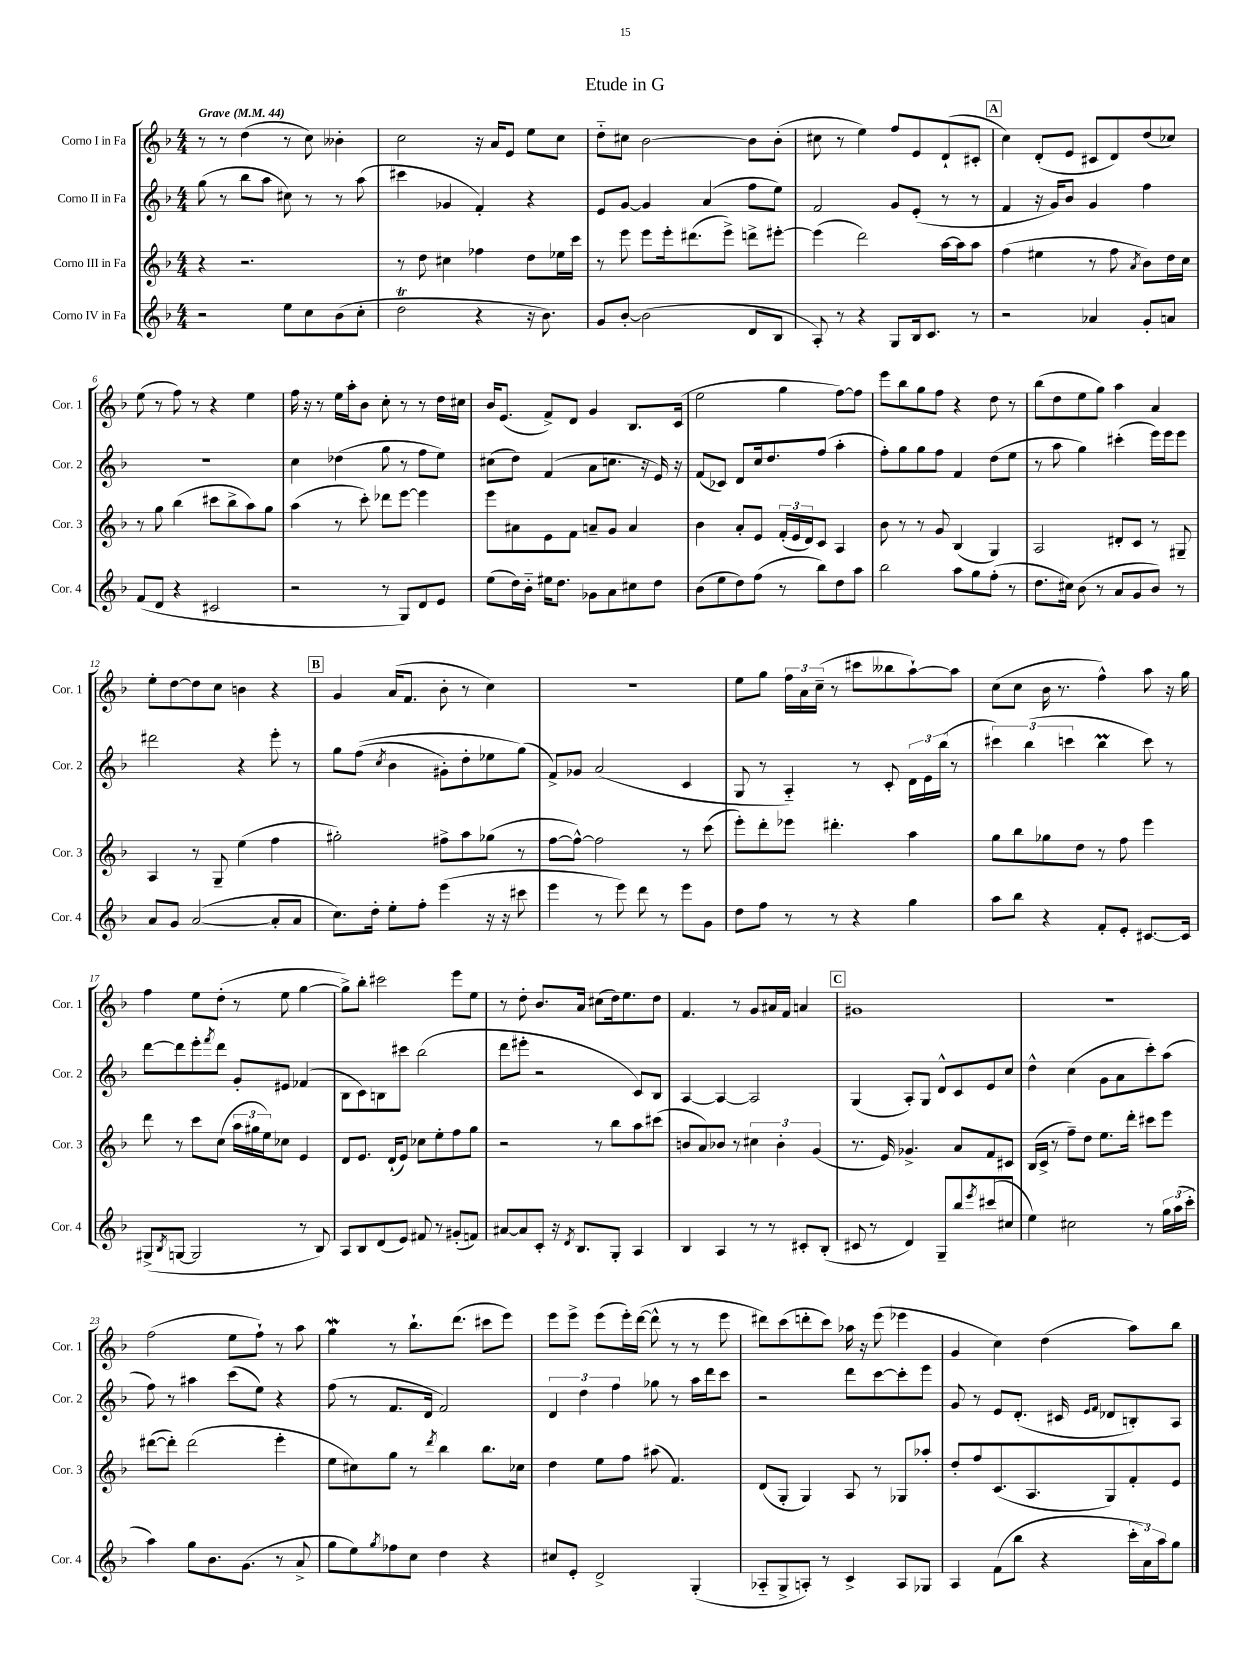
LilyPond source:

\header { title = "Etude in G" }
<<
\new StaffGroup <<
\new Staff = "s0" \with { instrumentName = "Corno I in Fa" shortInstrumentName = "Cor. 1" } {
    \clef treble \key f \major \numericTimeSignature \time 4/4 \tempo "Grave" 4 = 44
    r8 r8 d''4( r8 c''8) beses'4-. |
    c''2 r16 a'16 e'8 e''8 c''8 |
    d''8-_ cis''8 bes'2~ bes'8 bes'8-.( |
    cis''8 r8 e''4) f''8 e'8 d'8-!( cis'8-. |
    \mark \markup { \box "A" } c''4) d'8-.( e'8 cis'8 d'8) d''8( ces''8) |
    e''8( r8 f''8) r8 r4 e''4 |
    f''16 r16 r8 e''16 a''16-. bes'8 c''8-. r8 r8 d''16 cis''16 |
    bes'16 e'8.( f'8->) d'8 g'4 bes8. c'16( |
    e''2 g''4 f''8~) f''8 |
    e'''8 bes''8 g''8 f''8 r4 d''8 r8 |
    bes''8( d''8 e''8 g''8) a''4 a'4 |
    e''8-. d''8~ d''8 c''8 b'4 r4 |
    \mark \markup { \box "B" } g'4 a'16( f'8. bes'8-. r8 c''4) |
    r1 |
    e''8 g''8 \tuplet 3/2 { f''16 a'16 c''16--( } r8 cis'''8 beses''8 a''8~-!) a''8 |
    c''8( c''8 bes'16 r8. f''4-^) a''8 r16 g''16 |
    f''4 e''8 d''8-.( r8 e''8 g''4~ |
    g''8->) bes''8-. cis'''2 e'''8 e''8 |
    r8 d''8-. bes'8. a'16 cis''8( d''16) e''8. d''8 |
    f'4. r8 g'8 ais'16 f'16 a'4 |
    \mark \markup { \box "C" } gis'1 |
    r1 |
    f''2( e''8 f''8-!) r8 a''8 |
    g''4\mordent r8 bes''8.-! d'''8.( cis'''8 e'''8) |
    e'''8 e'''8-> e'''8( e'''16-.) d'''16~( d'''8-^ r8 r8 e'''8 |
    dis'''8) c'''8( d'''8-. c'''8) aes''16 r16 e'''8( ees'''4 |
    g'4 c''4) d''4( a''8) bes''8 \bar "|." |
}
\new Staff = "s1" \with { instrumentName = "Corno II in Fa" shortInstrumentName = "Cor. 2" } {
    \clef treble \key f \major \numericTimeSignature \time 4/4
    g''8( r8 bes''8 a''8 cis''8) r8 r8 a''8( |
    cis'''4 ges'4 f'4-.) r4 |
    e'8 g'8~ g'4 a'4( f''8 e''8) |
    f'2 g'8 e'8-.( r8 r8 |
    \mark \markup { \box "A" } f'4 r16 g'16) bes'8 g'4 f''4 |
    R1 |
    c''4 des''4( g''8 r8 f''8 e''8) |
    cis''8( d''8) f'4( a'8 c''8. r16 e'16) r16 |
    f'8( ces'8) d'8 c''16 d''8. f''8( a''4-. |
    f''8-.) g''8 g''8 f''8 f'4 d''8( e''8 |
    r8 a''8 g''4) cis'''4-.( e'''16) e'''16 e'''8 |
    dis'''2 r4 e'''8-. r8 |
    \mark \markup { \box "B" } g''8 f''8(\( \acciaccatura { c''8 } bes'4 gis'8-.) d''8-. ees''8 g''8(\) |
    f'8->) ges'8 a'2( c'4 |
    g8 r8 a4-_) r8 c'8-. \tuplet 3/2 { d'16 e'16 bes''16( } r8 |
    \tuplet 3/2 { cis'''4) bes''4( c'''4 } bes''4\prall c'''8) r8 |
    d'''8~ d'''8 e'''8-. \acciaccatura { f'''8 } d'''8 g'8-. eis'8 fes'4( |
    bes8 c'8) b8 cis'''8 bes''2( |
    d'''8 eis'''8-. r2 c'8) bes8 |
    a4~ a4~ a2 |
    \mark \markup { \box "C" } g4( a8-.) g8 d'8-^ c'8 e'8 c''8 |
    d''4-^ c''4( g'8 a'8 c'''8-.) a''8( |
    f''8) r8 ais''4 c'''8( e''8) r4 |
    f''8( r8 f'8. d'16 f'2) |
    \tuplet 3/2 { d'4 d''4 f''4 } ges''8 r8 a''16 d'''16 c'''8 |
    r2 d'''8 c'''8~ c'''8-. e'''8 |
    g'8 r8 e'8 d'8.-.( cis'16 \grace { e'16 f'16 } des'8 b8-.) a8 \bar "|." |
}
\new Staff = "s2" \with { instrumentName = "Corno III in Fa" shortInstrumentName = "Cor. 3" } {
    \clef treble \key f \major \numericTimeSignature \time 4/4
    r4 r2. |
    r8 d''8 cis''4 fes''4 d''8 ees''16 c'''16 |
    r8 e'''8 e'''8 e'''16-. dis'''8.( e'''8->) d'''8-> eis'''8~-. |
    eis'''4( d'''2) a''16~ a''16 a''8 |
    \mark \markup { \box "A" } f''4( eis''4 r8 f''8 \acciaccatura { a'8 } bes'8) d''16 c''16 |
    r8 g''8 bes''4( cis'''8 bes''8-> a''8) g''8 |
    a''4( r8 c'''8-.) des'''8 e'''8~ e'''4 |
    e'''8 ais'8 e'8 f'8 a'8-- g'8 a'4 |
    bes'4 a'8-. e'8 \tuplet 3/2 { f'16-.( e'16 d'16) } c'8 a4 |
    bes'8 r8 r8 g'8 bes4( g4) |
    a2 dis'8-. c'8 r8 gis8-- |
    a4 r8 g8-- e''4( f''4 |
    \mark \markup { \box "B" } gis''2-.) fis''8-> a''8 ges''8( r8 |
    f''8~ f''8~-^) f''2 r8 c'''8( |
    e'''8-.) d'''8-. ees'''8 dis'''4.-. a''4 |
    g''8 bes''8 ges''8 d''8 r8 f''8 e'''4 |
    d'''8 r8 c'''8 c''8( \tuplet 3/2 { a''16 gis''16 e''16) } ces''8 e'4 |
    d'8 e'8. d'16-!( e'8) ces''8 e''8-. f''8 g''8 |
    r2 r8 bes''8 a''8 cis'''8( |
    b'8 a'8) bes'8 r8 \tuplet 3/2 { cis''4 bes'4-. g'4( } |
    \mark \markup { \box "C" } r8. e'16) ges'4.-> a'8 f'8 cis'8 |
    bes16( c'16-> r8 f''8--) d''8 e''8. d'''16-. cis'''8 e'''8 |
    dis'''8~( dis'''8-.) dis'''2( e'''4-. |
    e''8 cis''8) g''8 r8 \acciaccatura { d'''8 } bes''4 bes''8. ces''16 |
    d''4 e''8 f''8 ais''8( f'4.) |
    d'8( g8-. g4) a8 r8 ges8 aes''8-. |
    d''8-. f''8 c'8.( a8. g8) f'8-. e'8 \bar "|." |
}
\new Staff = "s3" \with { instrumentName = "Corno IV in Fa" shortInstrumentName = "Cor. 4" } {
    \clef treble \key f \major \numericTimeSignature \time 4/4
    r2 e''8 c''8 bes'8( c''8-. |
    d''2\trill r4 r16 bes'8.) |
    g'8 bes'8~-. bes'2( d'8 bes8 |
    a8-.) r8 r4 g8 bes16 c'8. r8 |
    \mark \markup { \box "A" } r2 aes'4 g'8-. a'8 |
    f'8( d'8 r4 cis'2 |
    r2 r8 g8) d'8 e'8 |
    e''8( d''16) bes'16-_ eis''16 d''8. ges'8 a'8 cis''8 d''8 |
    bes'8( e''8 d''8) f''8( r8 bes''8) d''8 a''8 |
    bes''2 a''8 g''8 f''8-.( r8 |
    d''8. cis''16) bes'8( r8 a'8 g'8 bes'8) r8 |
    a'8 g'8 a'2~( a'8-. a'8 |
    \mark \markup { \box "B" } c''8.) d''16-. e''8-. f''8-. e'''4( r16 r16 cis'''8 |
    e'''4 r8 e'''8) d'''8 r8 e'''8 g'8 |
    d''8 f''8 r8 r8 r4 g''4 |
    a''8 bes''8 r4 f'8-. e'8-. cis'8.~ cis'16 |
    gis8->( \acciaccatura { bes8 } g8~ g2 r8 bes8) |
    a8 bes8 d'8( e'8) fis'8 r8 gis'8-.( f'8) |
    ais'8~ ais'8 c'8-. r16 \acciaccatura { d'8 } bes8. g8-. a4 |
    bes4 a4 r8 r8 cis'8-. bes8-.( |
    \mark \markup { \box "C" } cis'8 r8 d'4) g8-- bes''8 \acciaccatura { e'''8 } cis'''8( cis''8 |
    e''4) cis''2 r8 \tuplet 3/2 { g''16 a''16( c'''16-. } |
    a''4) g''8 bes'8. g'8.( r8 a'8-> |
    g''8 e''8) \acciaccatura { g''8 } fes''8 c''8 d''4 r4 |
    cis''8 e'8-. d'2-> g4-.( |
    aes8-_ g8-> a8-.) r8 c'4-> a8 ges8 |
    a4 f'8( bes''8 r4 \tuplet 3/2 { c'''16-. a'16) a''16 } g''8 \bar "|." |
}
>>
>>
